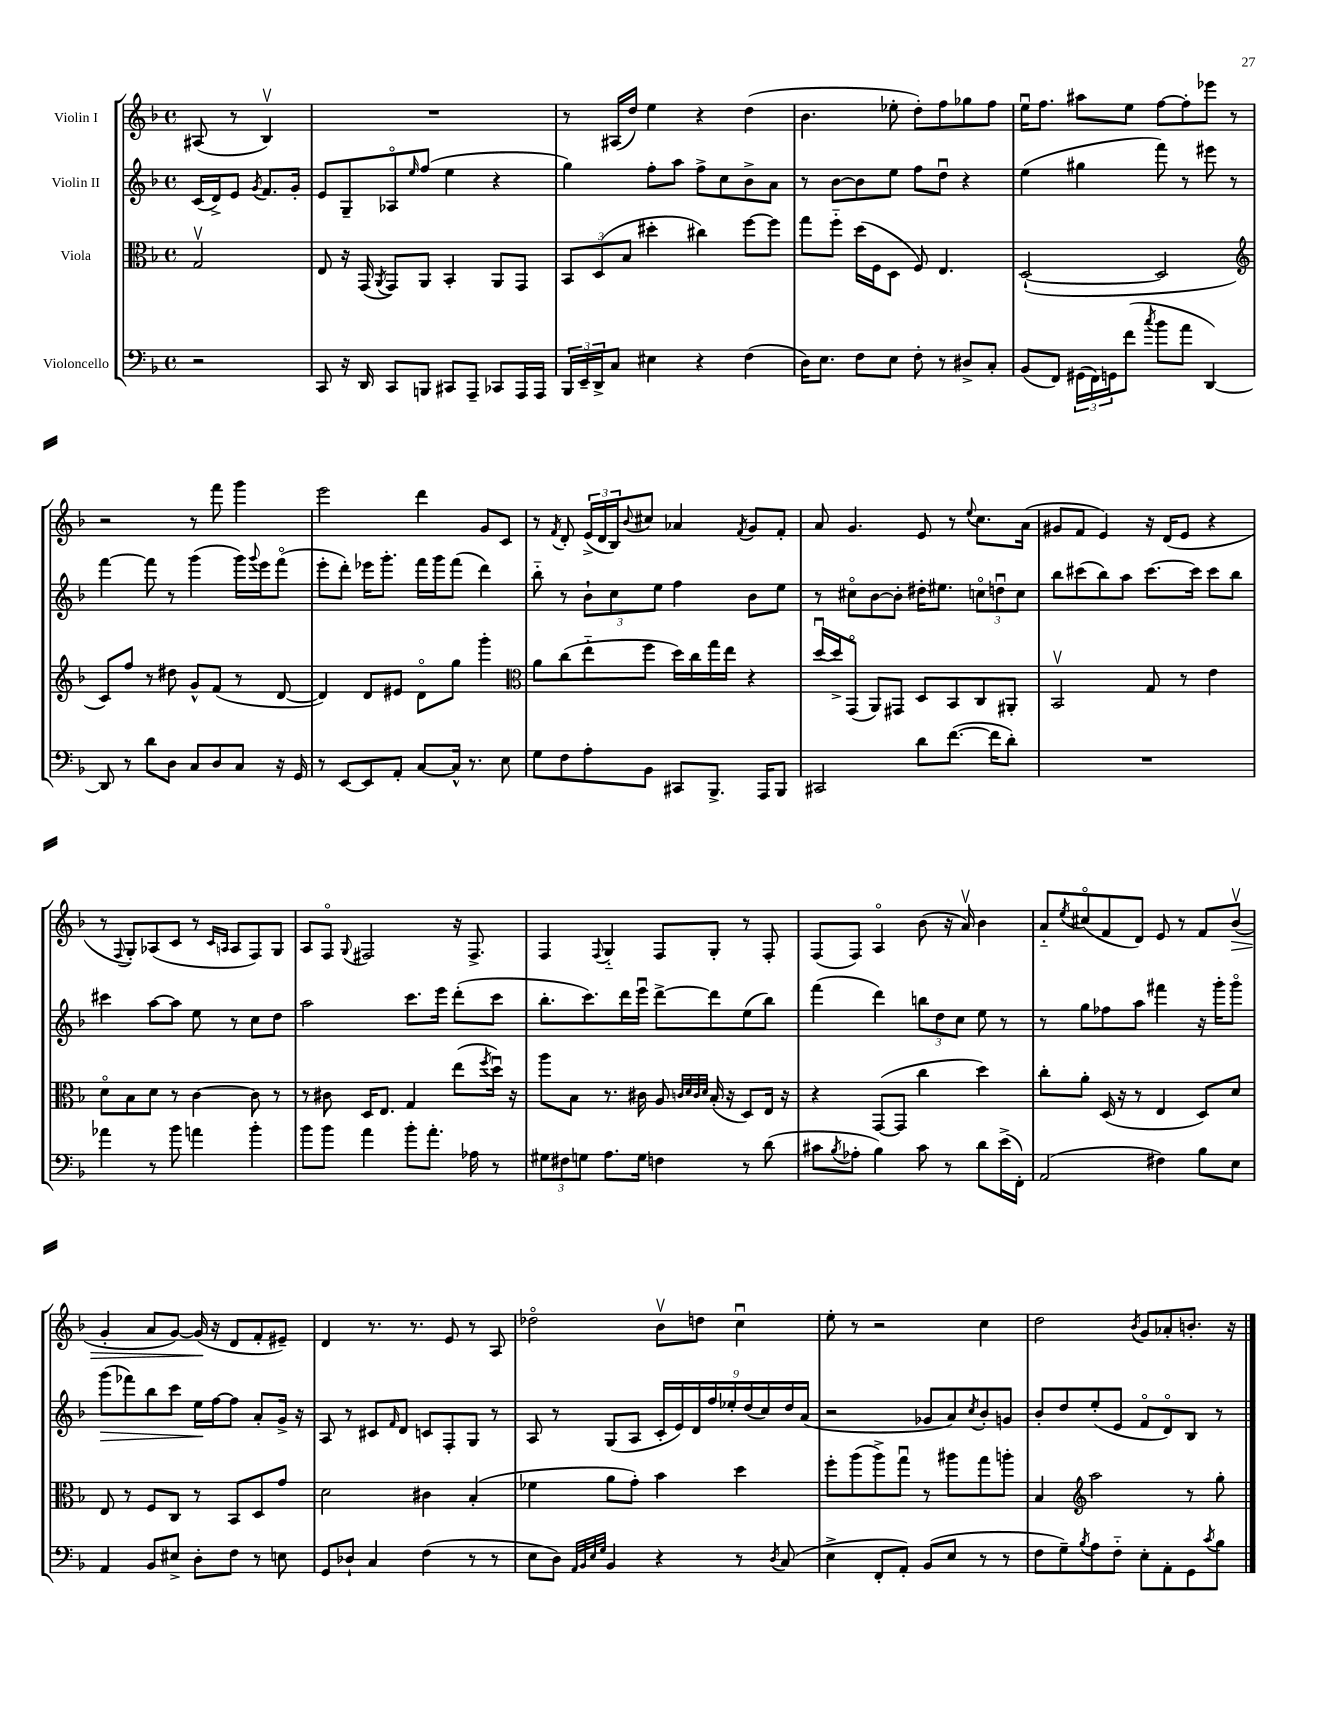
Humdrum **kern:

**kern	**kern	**kern	**kern
*staff4	*staff3	*staff2	*staff1
*clefF4	*clefC3	*clefG2	*clefG2
*k[b-]	*k[b-]	*k[b-]	*k[b-]
*M4/4	*M4/4	*M4/4	*M4/4
*met(c)	*met(c)	*met(c)	*met(c)
2r	2Gv/	(16c/LL	(8A#/
.	.	16d^/J)	.
.	.	8e/J	8r
.	.	8qg/	.
.	.	8.f/L	4B-v/)
.	.	16g'/Jk	.
=	=	=	=
8CC/	8E/	8e/L	1r
16r	16r	8G~/	.
16DD/	(16GG/	.	.
.	8qAA/	.	.
8CC/L	8GG/L)	8A-o/	.
.	.	16qqee/	.
8BBB/J	8AA/J	(8ff/J	.
8CC#/L	4BB-'/	4ee\	.
8AAA~/J	.	.	.
8CC-/L	8AA/L	4r	.
16AAA/L	8GG/J	.	.
16AAA/JJ	.	.	.
=	=	=	=
24BBB-/LL	12BB-/L	4gg\)	8r
24EE~/	.	.	.
24DD^/J	(12D/	.	.
8C/J	.	.	(16A#/LL
.	12B-/J	.	.
.	.	.	16dd/JJ)
4E#\	4dd#'\	8ff'\L	4ee\
.	.	8aa\J	.
4r	4cc#\)	8ff^\L	4r
.	.	8cc\	.
(4F\	[8ff\L	8b-^\	(4dd\
.	8ff\]J	8a\J	.
=	=	=	=
16D\LK)	8gg\L	8r	4.b-\
8.E\J	.	.	.
.	8ff'~\J	[8b-\L	.
8F\L	(16dd\LL	8b-\]	.
.	16F\J	.	.
8E\J	8D\J	8ee\J	8ee-'\
8F'\	8F/)	8ff\L	8dd'\L)
8r	4.E/	8ddu\J	8ff\
8D#^/L	.	4r	8gg-\
8C'/J	.	.	8ff\J
=	=	=	=
(8BB-/L	([2D`/	(4ee\	16eeu\LK
.	.	.	8.ff\J
8FF/J)	.	.	.
(24GG#\LL	.	4gg#\	8aa#\L
24FF\)	.	.	.
24GG\J	.	.	.
(8f\J	.	.	8ee\J
8qcc/	.	.	.
8b-\L	2D/]	8fff\)	[8ff\L
8a\J	.	8r	8ff'\]
[4DD/)	.	8eee#\	8eee-\J
.	.	8r	8r
=	=	=	=
*	*clefG2	*	*
8DD/]	8c/L)	[4fff\	2r
8r	8ff/J	.	.
8d\L	8r	8fff\]	.
8D\J	8dd#\	8r	.
8C/L	8g^^/L	(4ggg\	8r
8D/	(8f/J	.	8fff\
8C/J	8r	16ggg\LL)	4ggg\
.	.	8qqggg/	.
.	.	16eee\J	.
16r	[8d/	(8fffo\J	.
16GG/	.	.	.
=	=	=	=
8r	4d/])	8eee'\L	2eee\
[8EE/L	.	8ddd'\J)	.
8EE/]	8d/L	16eee-\LK	.
.	.	8.ggg'\J	.
8AA'/J	8e#/J	.	.
[8C/L	8do\L	16fff\LL	4ddd\
.	.	16ggg\J	.
16C^^/]Jk	8gg\J	(8fff\J	.
8.r	.	.	.
.	4ggg'\	4ddd\)	8g/L
8E\	.	.	8c/J
=	=	=	=
*	*clefC3	*	*
8G\L	8a\L	8bb-'~\	8r
.	.	.	8qf/
8F\	(8cc\	8r	8d'/
8A'\	8ee'~\	12b-`\L	(24e^/LL
.	.	.	24d/
.	.	12cc\	24B-/J)
.	.	.	8qqb-/
8BB-\J	8ff\J	.	8cc#/J
.	.	12ee\J	.
8CC#/L	16dd\LL)	4ff\	4a-/
.	16cc\	.	.
8.BBB-^/J	16gg\	.	.
.	16ee\JJ	.	.
.	.	.	8qf/
.	4r	8b-\L	8g/L
16AAA/LK	.	.	.
8BBB-/J	.	8ee\J	8f'/J
=	=	=	=
2CC#/	[16ddu/LL	8r	8a/
.	16dd^/]J	.	.
.	(8GGo/J	8cc#o\L	4.g/
.	8AA/L)	[8b-\	.
.	8GG#/J	8b-'\]J	.
8d\L	8D/L	16dd#'\LK	8e/
.	.	8.ee#\J	.
([8.f\J	8BB-/	.	8r
.	.	.	8qqee/
.	8C/	12cco\L	8.cc\L
16f\]LK	.	.	.
.	.	12ddu\	.
8d'\J)	8AA#'/J	.	.
.	.	12cc\J	.
.	.	.	(16a\Jk
=	=	=	=
1r	2BB-v/	8bb-\L	8g#/L
.	.	(8ccc#\	8f/J
.	.	8bb-\)	4e/)
.	.	8aa\J	.
.	8G/	[8.ccc#\L	16r
.	.	.	(16d/LK
.	8r	.	8e/J
.	.	16ccc#\]Jk	.
.	4e\	8ccc#\L	4r
.	.	8bb-\J	.
=	=	=	=
4a-\	8do\L	4ccc#\	8r
.	.	.	8qqF/
.	8B-\	.	8G'/L)
8r	8d\J	[8aa\L	(8A-/
8b-\	8r	8aa\]J	8c/J
4a\	[4c\	8ee\	8r
.	.	.	16qqc/LL
.	.	.	16qqA/JJ
.	.	8r	8A/L
4b-'\	8c\]	8cc\L	8F/)
.	8r	8dd\J	8G/J
=	=	=	=
8b-\L	8r	2aa\	8A/L
8b-\J	8c#\	.	8Fo/J
.	.	.	8qqG/
4a\	16D/LK	.	2F#/
.	8.E/J	.	.
8b-'\L	4G/	8.ccc\L	.
8.a'\J	.	.	.
.	.	16eee\Jk	.
.	(8ee\L	(8ddd'\L	16r
16A-\	.	.	8.F#^/
.	8qff/	.	.
8r	16ddu\Jk)	8ccc\J	.
.	16r	.	.
=	=	=	=
12G#\L	8aa\L	8.bb-'\L	4F/
12F#\	.	.	.
.	8B-\J	.	.
12G\J	.	.	.
.	.	8.ccc\)	.
.	.	.	8qqF/
8.A\L	8.r	.	4G'~/
.	.	16ddd\L	.
16G\Jk	16c#\	16eeeu\JJ	.
4F\	8A/	[8ddd^\L	8F/L
.	32qqc/LLL	.	.
.	32qqd/	.	.
.	32qqc/	.	.
.	32qqd/JJJ	.	.
.	(16B-'/	8ddd\]	8G'/J
.	16r	.	.
8r	8D/L)	(8ee\	8r
(8d\	16E/Jk	8bb-\J)	8F'/
.	16r	.	.
=	=	=	=
8c#\L	4r	(4fff\	(8F/L
8qB-/	.	.	.
8A-'\J	.	.	8F/J)
4B-\)	([8GG/L	4ddd\)	4Ao/
.	8GG/]J	.	.
8c#\	4cc\	12bb\L	(8b-\
.	.	12dd\	.
8r	.	.	16r
.	.	12cc\J	.
.	.	.	16av/)
8d\L	4dd\)	8ee\	4b-\
(16e^\L	.	8r	.
16FF'\JJ)	.	.	.
=	=	=	=
(2AA/	8cc'\L	8r	8a'~/L
.	.	.	8qee/
.	8a'\J	8gg\L	(8cc#o/
.	(16D/	8ff-\	8f/
.	16r	.	.
.	8r	8aa\J	8d/J)
4F#\)	4E/	4fff#\	8e/
.	.	.	8r
8B-\L	8D/L)	16r	8f/L
.	.	16ggg'\LK	.
8E\J	8d/J	8gggo\J	(8b-v/J
=	=	=	=
4AA/	8E/	(8ggg\L	4g'/
.	8r	8fff-\)	.
8BB-/L	8F/L	8bb-\	8a/L
8E#^/J	8C/J	8ccc\J	[8g/J)
8D'\L	8r	16ee\LL	(16g/]
.	.	[16ff\J	16r
8F\J	8BB-/L	8ff\]J	8d/L
8r	8D/	8a'/L	8f'/
8E\	8g/J	16g^/Jk	8e#~/J)
.	.	16r	.
=	=	=	=
8GG/L	2d\	8A/	4d/
8D-`/J	.	8r	.
4C/	.	8c#/L	8.r
.	.	16qqf/	.
.	.	8d/J	.
.	.	.	8.r
(4F\	4c#\	8c/L	.
.	.	8F'/	8e/
8r	(4B-'/	8G/J	8r
8r	.	8r	8A/
=	=	=	=
8E\L	4f-\	8A/	2dd-o\
8D\J)	.	8r	.
32qqAA/LLL	.	.	.
32qqBB-/	.	.	.
32qqE/	.	.	.
32qqG/JJJ	.	.	.
4BB-/	8a\L	(8G/L	.
.	8g'\J)	8A/J	.
4r	4b-\	18c'/LL	8b-v\L
.	.	18e/)	.
.	.	18d/	.
.	.	.	8dd\J
.	.	18ff/	.
.	.	18ee-'/	.
8r	4dd\	.	4ccu\
.	.	(18dd/	.
.	.	18cc/)	.
8qD/	.	.	.
(8C/	.	.	.
.	.	18dd/	.
.	.	(18a/JJ	.
=	=	=	=
4E^\	8ff'\L	2r	8ee'\
.	(8aa\	.	8r
8FF'/L	8aa^\)	.	2r
8AA'/J)	8ggu\J	.	.
(8BB-/L	8r	8g-/L	.
8E/J	8aa#\L	8a/)	.
.	.	8qcc/	.
8r	8gg\	8b-'/	4cc\
8r	8aa'\J	8g/J	.
=	=	=	=
8F\L	4B-/	8b-'/L	2dd\
8G~\)	.	8dd/	.
*	*clefG2	*	*
8qB-/	.	.	.
8A\	2aa\	(8ee'/	.
8F'~\J	.	8e/J	.
.	.	.	8qb-/
8E'\L	.	8fo/L	8g/L
8AA'\	.	8do/)	8a-'/
8GG\	8r	8B-/J	8.b'/J
8qc/	.	.	.
8B-\J	8gg'\	8r	.
.	.	.	16r
==	==	==	==
*-	*-	*-	*-
